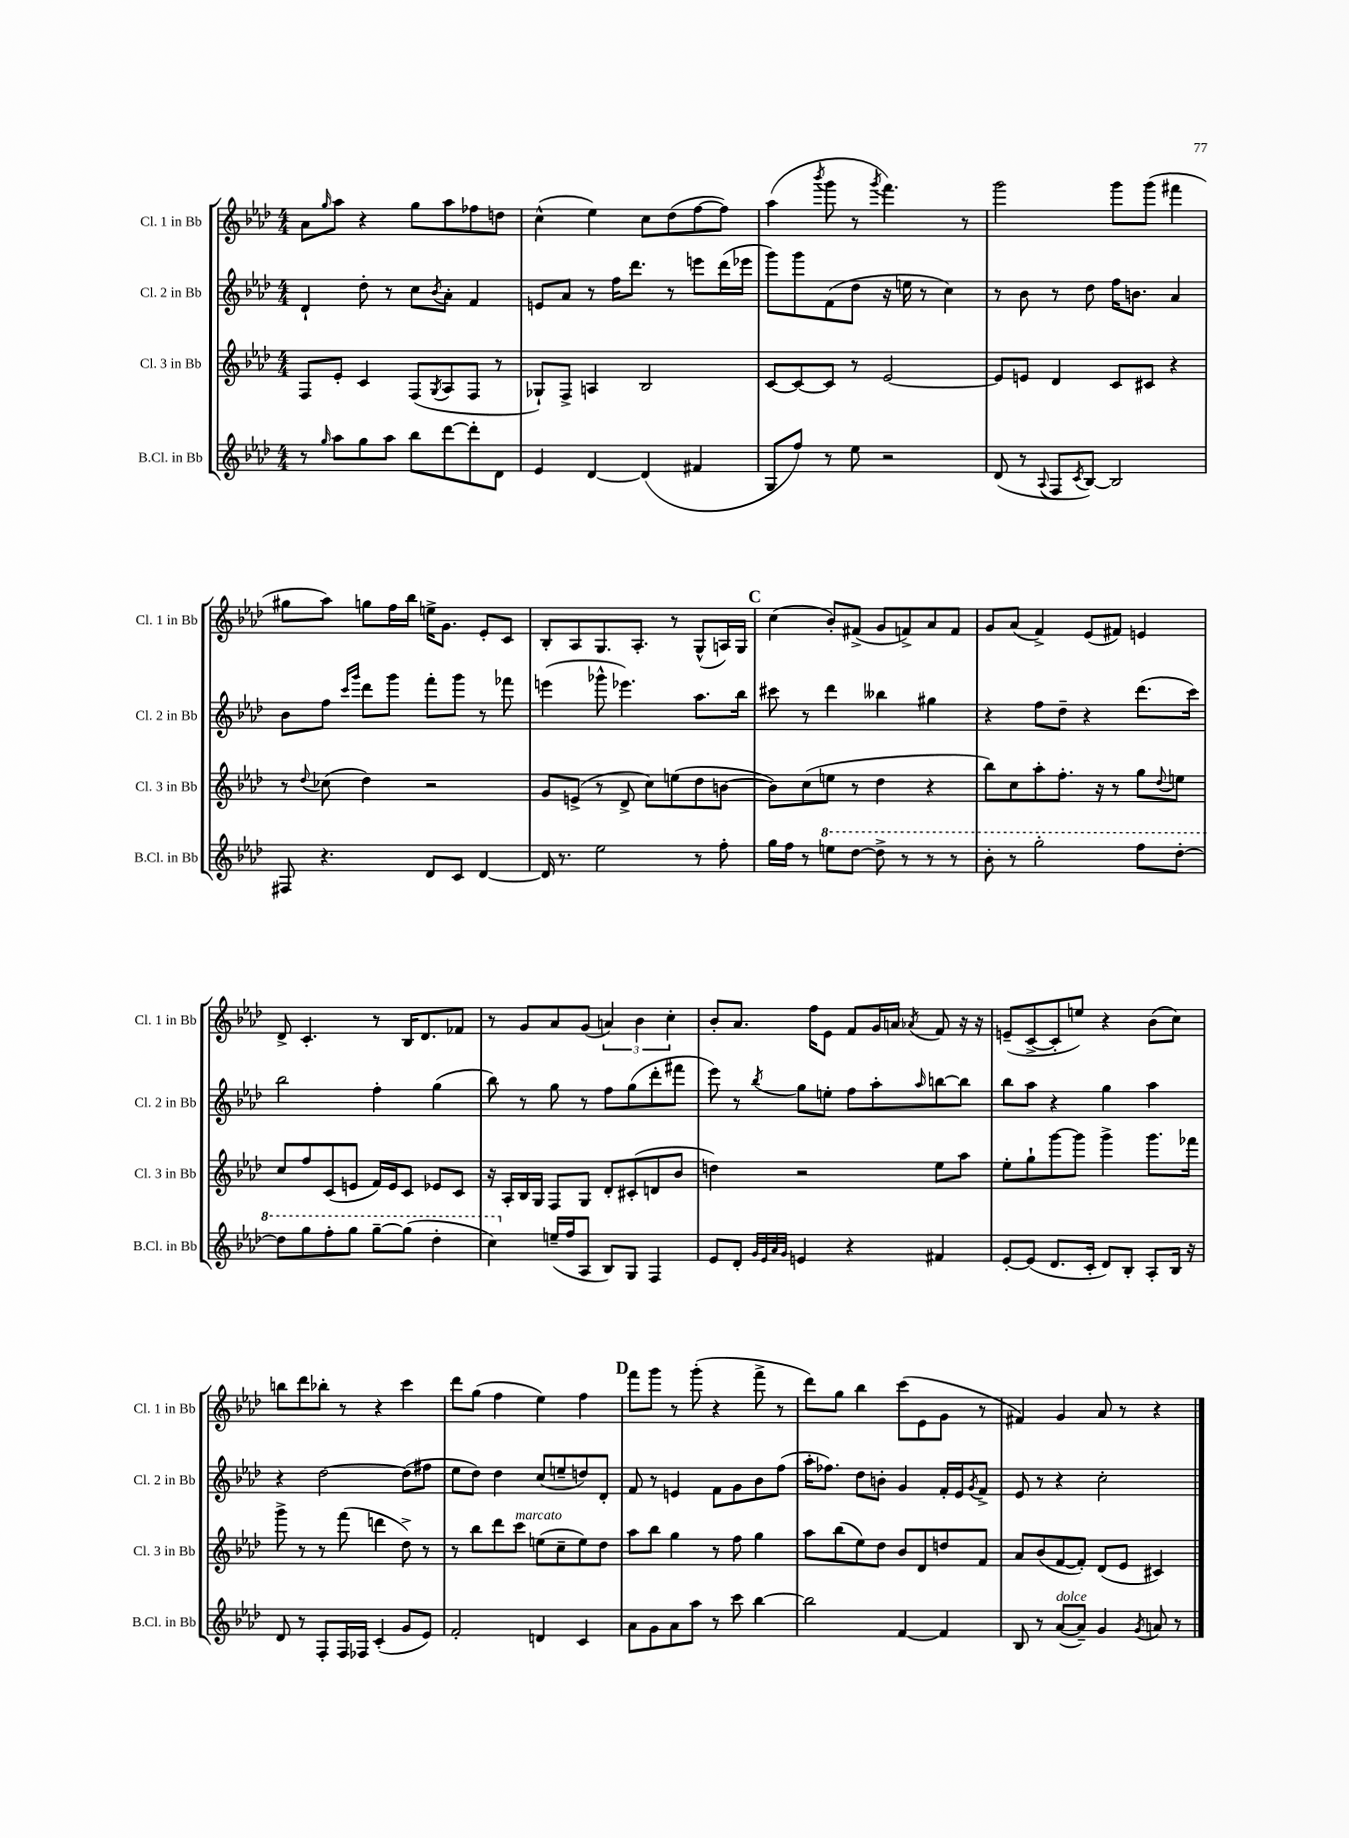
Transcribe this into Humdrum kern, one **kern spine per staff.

**kern	**kern	**kern	**kern
*staff4	*staff3	*staff2	*staff1
*clefG2	*clefG2	*clefG2	*clefG2
*k[b-e-a-d-]	*k[b-e-a-d-]	*k[b-e-a-d-]	*k[b-e-a-d-]
*M4/4	*M4/4	*M4/4	*M4/4
8r	8F	4d-`	8a-
16qqgg	.	.	16qqgg
8aa-	8e-'	.	8aa-
8gg	4c	8dd-'	4r
8aa-	.	8r	.
8bb-	(8F	8cc	8gg
.	8qG	8qb-	.
[8ddd-	8A-	8a-'	8aa-
8ddd-']	8F	4f	8ff-
8d-	8r	.	8dd
=	=	=	=
4e-	8G-`)	8e	(4cc^^
.	8F^	8a-	.
[4d-	4A	8r	4ee-)
.	.	16ff	.
.	.	8.ddd-	.
(4d-]	2B-	.	8cc
.	.	8r	(8dd-
4f#	.	8eee	[8ff
.	.	(16ddd-	8ff])
.	.	16eee-	.
=	=	=	=
8G	[8c	8ggg)	(4aa-
8ff)	8c_	8ggg	.
.	.	.	8qbbb-
8r	8c]	(8f	8ggg
8ee-	8r	8dd-	8r
.	.	.	8qggg
2r	[2e-	16r	4.fff)
.	.	16ee	.
.	.	8r	.
.	.	4cc)	.
.	.	.	8r
=	=	=	=
(8d-	8e-]	8r	2ggg
8r	8e	8b-	.
8qqA-	.	.	.
8F	4d-	8r	.
8qc	.	.	.
[8B-)	.	8dd-	.
2B-]	8c	16ff	8ggg
.	.	8.b	.
.	8c#	.	(8ggg
.	4r	4a-	4fff#
=	=	=	=
8F#	8r	8b-	8gg#
.	8qqdd-	.	.
4.r	(8cc-	8ff	8aa-)
.	.	16qqccc	.
.	.	16qqggg	.
.	4dd-)	8ddd-	8gg
.	.	8ggg	16ff
.	.	.	16bb-
8d-	2r	8fff'	16ee^
.	.	.	8.g
8c	.	8ggg	.
[4d-	.	8r	8e-'
.	.	8fff-	8c
=	=	=	=
16d-]	8g	(4eee	8B-'
8.r	.	.	.
.	(8e^	.	8A-
2ee-	8r	8ggg-^^	8.G
.	8d-^	4.eee-)	.
.	.	.	8.A-'
.	8cc)	.	.
.	(8ee	.	8r
8r	8dd-	8.aa-	(8G^^
8ff'	[8b	.	16A)
.	.	16bb-	16G
=	=	=	=
16gg	8b])	8ccc#	(4cc
16ff	.	.	.
8r	(8cc	8r	.
8eee	8ee	4ddd-	8b-')
[8ddd-	8r	.	(8f#^
8ddd-^]	4dd-	4bb--	8g
8r	.	.	8f^)
8r	4r	4gg#	8a-
8r	.	.	8f
=	=	=	=
8bb-'	8bb-)	4r	8g
8r	8cc	.	(8a-
2ggg'	8aa-'	8ff	4f^)
.	8.ff'	8dd-~	.
.	.	4r	(8e-
.	16r	.	.
.	8r	.	8f#)
8fff	8gg	(8.ddd-	4e
.	8qqdd-	.	.
[8ddd-'	8ee	.	.
.	.	16ccc)	.
=	=	=	=
8ddd-]	8cc	2bb-	8d-^
8ggg	8ff	.	4.c'
8fff'	(8c	.	.
8ggg	8e	.	.
[8ggg~	16f)	4ff'	8r
.	16e	.	.
(8ggg]	8c	.	16B-
.	.	.	8.d-
4ddd-'	8e-	(4gg	.
.	8c	.	8f-
=	=	=	=
4ccc)	16r	8bb-)	8r
.	16A-'	.	.
.	16B-	8r	8g
.	16G	.	.
(16ee~	8F	8gg	8a-
16ff	.	.	.
8A-	8G	8r	(8g
8B-)	8d-'	8ff	6a)
8G	(8c#'	(8gg	.
.	.	.	6b-
4F	8d	8ddd-'	.
.	.	.	6cc'
.	8b-	8fff#	.
=	=	=	=
8e-	4dd)	8eee-)	8b-'
8d-'	.	8r	8.a-
32qqg	.	.	.
32qqe-	.	.	.
32qqa-	.	.	.
32qqg	.	8qbb-	.
4e	2r	8gg	.
.	.	.	16ff
.	.	8ee'	8e-
4r	.	8ff	8f
.	.	8aa-'	16g
.	.	.	16a
.	.	16qqaa-	8qa-
4f#	8ee-	[8bb	8f
.	8aa-	8bb]	16r
.	.	.	16r
=	=	=	=
[8e-'	8ee-'	8bb-	(8e~
(8e-]	8gg`	8aa-	[8c^
8.d-	[8ggg	4r	8c']
.	8ggg]	.	8ee)
16c'	.	.	.
8d-)	4ggg^	4gg	4r
8B-'	.	.	.
8A-'	8.ggg	4aa-	(8b-
16B-	.	.	8cc)
16r	16fff-	.	.
=	=	=	=
8d-	8ggg^	4r	8bb
8r	8r	.	8ddd-
8F'	8r	[2dd-	8bb-'
16F	(8fff	.	8r
16F-	.	.	.
(4c'	4ddd	.	4r
8g	8dd-^)	(8dd-]	4ccc
8e-)	8r	8ff#	.
=	=	=	=
2f'	8r	8ee-	8ddd-
.	8bb-	8dd-)	(8gg
.	8ddd-	4dd-	4ff
.	8ccc	.	.
4d	(8ee	(8cc	4ee-)
.	8cc~	8ee~	.
4c	8ee)	8dd)	4ff
.	8dd-	8d-'	.
=	=	=	=
8a-	8aa-	8f	8fff
8g	8bb-	8r	8ggg
8a-	4gg	4e	8r
8aa-	.	.	(8ggg'
8r	8r	8f	4r
8ccc	8ff	8g	.
[4bb-	4gg	8b-	8fff^
.	.	(8ff	8r
=	=	=	=
2bb-]	8aa-	16aa-'	8ddd-)
.	.	8.ff-)	.
.	(8bb-	.	8gg
.	8ee-)	8dd-	4bb-
.	8dd-	8b'	.
[4f	8b-	4g	(8ccc
.	8d-	.	8e-
4f]	8dd	16f'	8g
.	.	16e-	.
.	.	8qg	.
.	8f	8f^	8r
=	=	=	=
8B-	8a-	8e-	4f#)
8r	(8b-	8r	.
([8a-	[8f	4r	4g
8a-~])	8f'])	.	.
4g	(8d-	2cc'	8a-
.	8e-	.	8r
8qg	.	.	.
8a	4c#)	.	4r
8r	.	.	.
==	==	==	==
*-	*-	*-	*-
